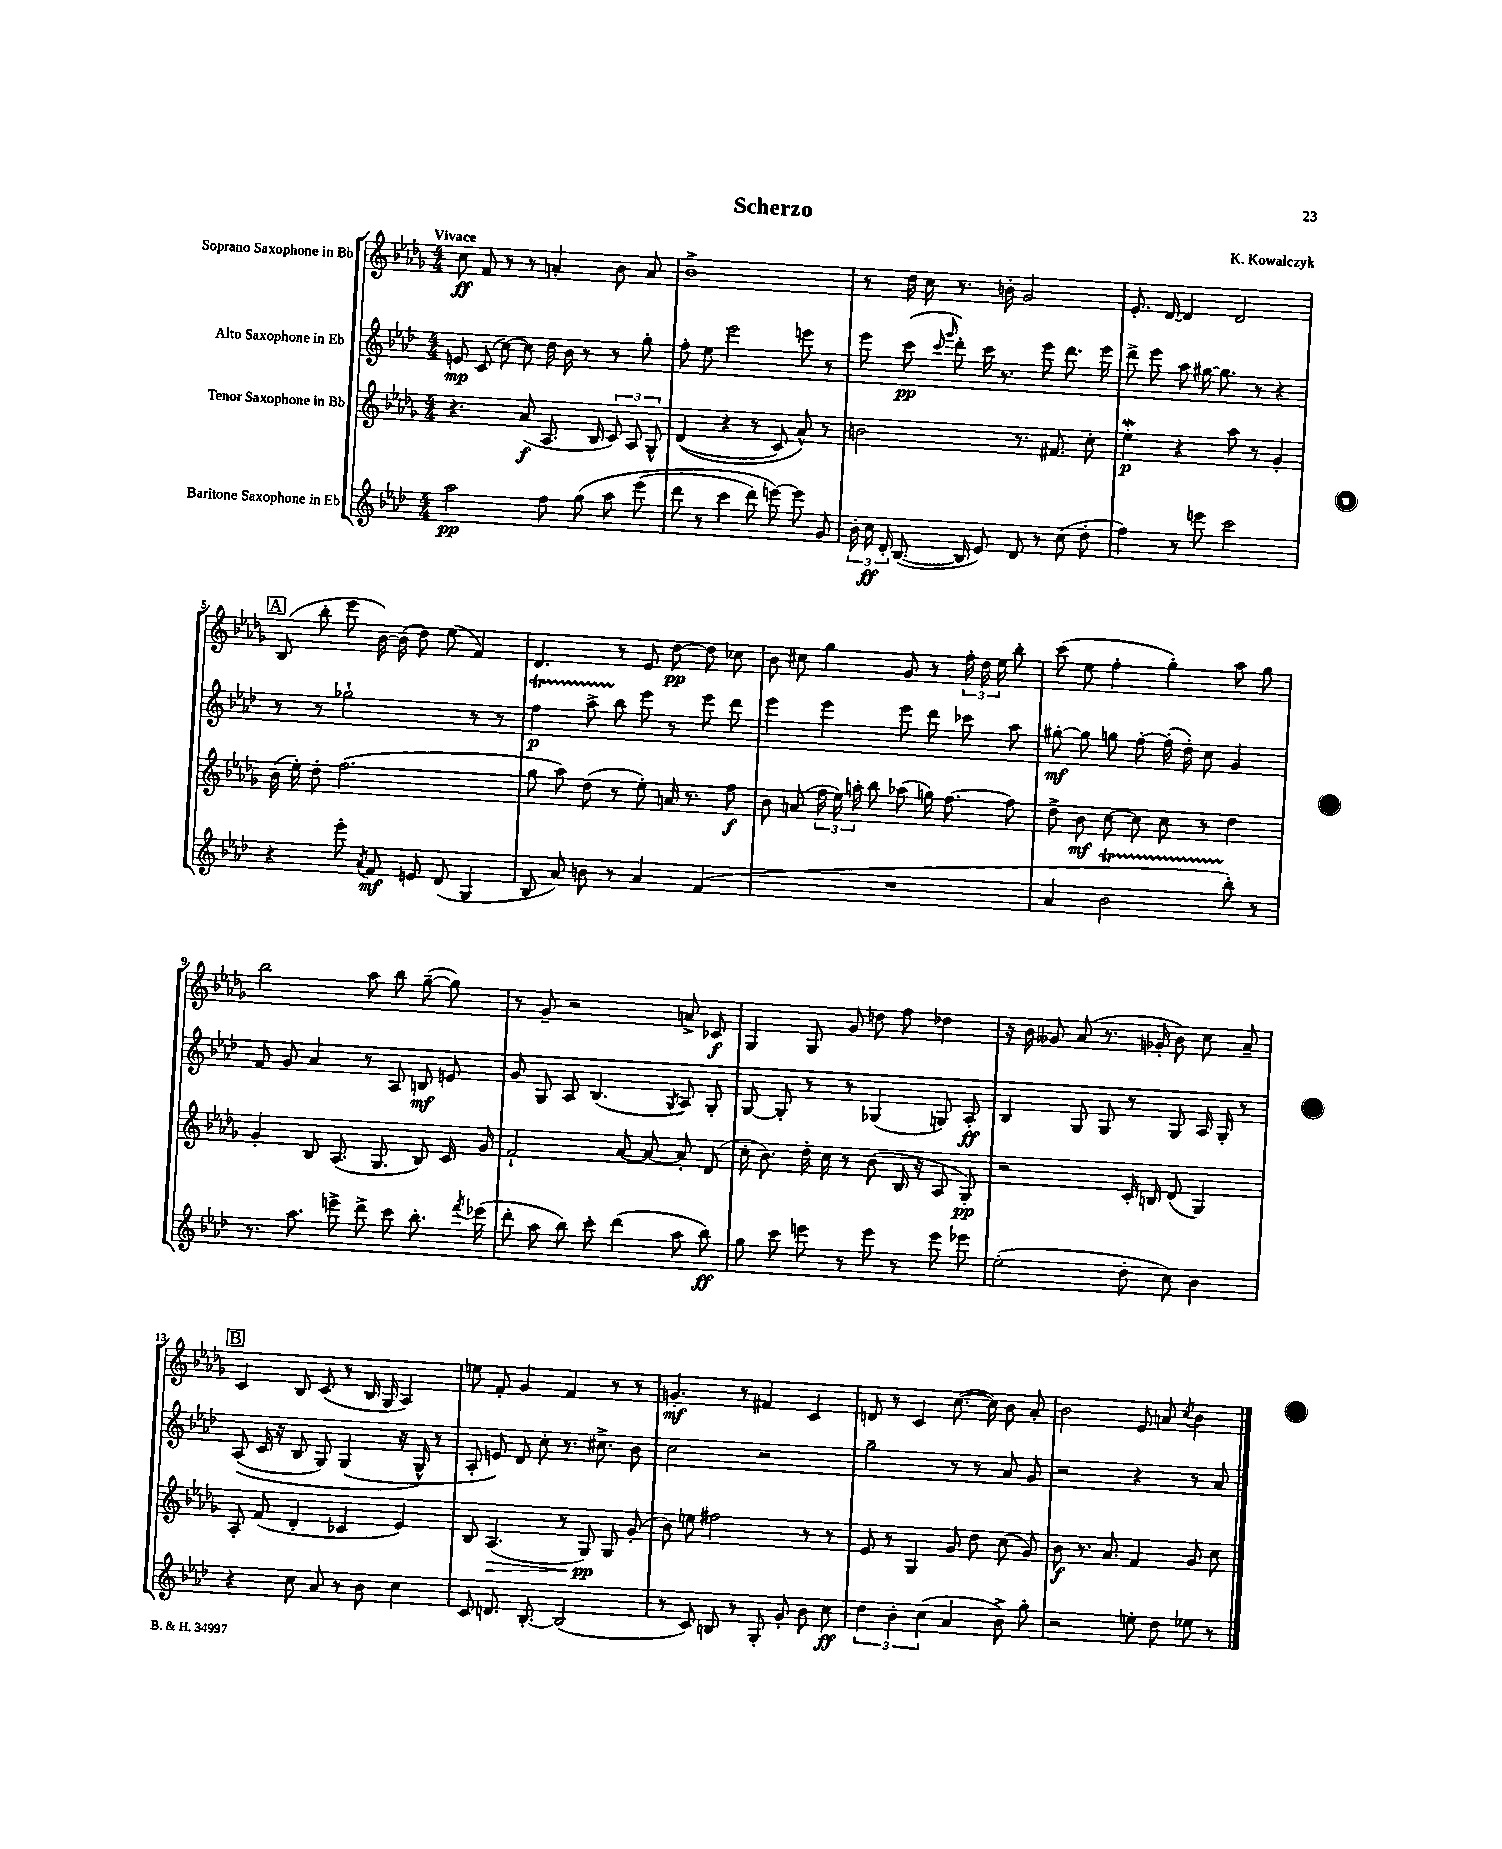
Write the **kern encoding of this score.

**kern	**kern	**kern	**kern
*staff4	*staff3	*staff2	*staff1
*clefG2	*clefG2	*clefG2	*clefG2
*k[b-e-a-d-]	*k[b-e-a-d-g-]	*k[b-e-a-d-]	*k[b-e-a-d-g-]
*M4/4	*M4/4	*M4/4	*M4/4
2aa-	4.r	8e	8cc
.	.	(8c	8f
.	.	[8cc)	8r
.	(8a-	8cc]	8r
8ff	8.A-	16dd-	4a'
.	.	16b-	.
&(8gg	.	8r	.
.	16B-	.	.
8aa-	12c)	8r	8b-
.	12A-	.	.
(8eee-	.	8gg'	8a
.	12G-^^	.	.
=	=	=	=
8ddd-	&((4d-	8ff'	1b-^
8r	.	8ee-	.
4ccc	4r	2eee-	.
8ddd-)	8r	.	.
[8eee&)	8c)	.	.
8eee]	8a-^^&)	8eee	.
8g	8r	8r	.
=	=	=	=
24b-'	2b	8eee-	8r
24cc	.	.	.
24d-'	.	.	.
([8.B-	.	(8ccc	16dd-
.	.	.	16cc
.	.	16qqccc	.
.	.	16qqggg	.
.	.	8ddd-')	8.r
16B-]	.	.	.
8e-)	.	16ccc	.
.	.	8.r	16b'
8d-	8.r	.	2g-
8r	.	8eee-	.
.	8.f#	.	.
(8cc	.	8.ddd-	.
8dd-'	8cc'	.	.
.	.	16eee-	.
=	=	=	=
4ff)	4ee-'	8ddd-^	8.e-'
.	.	8eee-	.
.	.	.	[16d-
8r	4r	8aa-	4d-]
8eee	.	[16gg#	.
.	.	8.gg#]	.
2ccc	8aa-	.	2d-
.	8r	8r	.
.	4g-'	4r	.
=	=	=	=
4r	(16b-	8r	(8B-
.	16ee-')	.	.
.	8dd-'	8r	8bb-'
8eee-'	(2.ff	2gg-`	8eee-
8qa-	.	.	.
8f	.	.	[16b-)
.	.	.	(16b-]
8e	.	.	8dd-)
(8d-	.	.	(8ee-
4G	.	8r	4f)
.	.	8r	.
=	=	=	=
8B-	8gg-	4ff	4.d-
8a-)	8aa-)	.	.
8b	(8dd-	8aa-^	.
8r	8r	8bb-	8r
4a-	8ee-')	8eee-	8e-
.	16a	8r	[8dd-
.	8.r	.	.
(4f	.	8eee-	8dd-]
.	8ff	8ddd-	8cc-
=	=	=	=
1r	8b-	4eee-	8b-
.	(8a	.	8cc#
.	24ff	4eee-	4gg-
.	24ee-)	.	.
.	24aa'	.	.
.	8bb-	.	.
.	(8aa-	8eee-	8g-
.	16gg)	8ddd-	8r
.	[8.ff	.	.
.	.	8ccc-	24ff'
.	.	.	24dd-
.	.	.	24ee-
.	8ff]	8aa-	8bb-'
=	=	=	=
4a-	8dd-^	[8gg#'	(8ccc
.	8b-	8gg#]	8ee-
2b-	[8cc	8gg	4ff'
.	8cc]	[8ff'	.
.	8cc	(16ff']	4gg-')
.	.	16dd-')	.
.	8r	8cc	.
8bb-')	4dd-	4g	8aa-
8r	.	.	8gg-
=	=	=	=
8.r	4g-'	8f	2bb-
.	.	8g	.
8.aa-	.	.	.
.	8B-	4a-	.
8eee^	(8.A-	.	.
8ddd-^	.	8r	8aa-
.	8.G-	.	.
8ccc	.	8A-	8bb-
8.bb-'	8B-)	8B	([8gg-~
.	16c	8e	8gg-])
8qfff	.	.	.
(16eee-	16g-	.	.
=	=	=	=
8ddd-'	2f`	8g	8r
8aa-	.	8G	8g-~
8bb-)	.	8A-	2r
8ccc'	.	(4.B-	.
(4ddd-	[8a-	.	.
.	8a-_	.	.
.	.	8qG	.
8aa-	8a-']	8A-)	8a^
8bb-)	(8d-	8G'	8c-
=	=	=	=
8gg	16cc'	[8G	4G-
.	8.b-)	.	.
8ccc	.	8G']	.
8eee	16dd-'	8r	8G-
.	16cc	.	.
8r	8r	8r	8g-
8eee	(8b-	(4G-	8dd
8r	16B-	.	8ff
.	16r	.	.
8eee	8A-	8G)	4dd-
8eee-	8G-')	8A-'	.
=	=	=	=
(2ee-'	2r	4B-	16r
.	.	.	16b-
.	.	.	8g--
.	.	8G	(8a-
.	.	8G	8.r
8dd-'	16c'	8r	.
.	16B	.	16g-'
8cc)	(8d-	8G	8b-)
4b-	4G-)	16A-	8cc
.	.	16G'	.
.	.	8r	8a-~
=	=	=	=
4r	8A-'	&((8A-	4c
.	(8f	16c	.
.	.	16r	.
8cc	4d-'	8B-	8B-
8a-	.	8G)	(8c
8r	4c-	(4G	8r
8b-	.	.	16B-
.	.	.	16G-
4cc	4e-)	16r	4A-)
.	.	16G^^&)	.
.	.	8r	.
=	=	=	=
8c	8B-	8A-'	8ee
8.d	(4.A-	8e)	8f'
.	.	8d-	4g-
[8.B-'	.	.	.
.	.	8cc'	.
(2B-]	8r	8.r	4f
.	8G-)	.	.
.	.	8.cc#^	.
.	8G-	.	8r
.	(8g-'	8b-	8r
=	=	=	=
8r	8b-)	2cc	4.g'
8c)	8ee	.	.
8B	2ff#	.	.
8r	.	.	8r
8G'	.	2r	4f#
8g'	.	.	.
8b-	8r	.	4c
8cc	8r	.	.
=	=	=	=
6dd-	8e-	2gg~	8d
.	8r	.	8r
6b-'	.	.	.
.	4G-	.	4c
(6cc	.	.	.
4a-	8g-	8r	([8.cc
.	8dd-	8r	.
.	.	.	16cc])
8b-^)	(8cc	8a-	8b-
8gg'	8g-)	8g	8a-'
=	=	=	=
2r	8b-	2r	2b-
.	8.r	.	.
.	8.a-	.	.
8ee'	4f	4r	8e-
8dd-	.	.	8a
.	.	.	8qcc
8ee-	8g-	8r	4b-
8r	8cc	8a-	.
==	==	==	==
*-	*-	*-	*-
